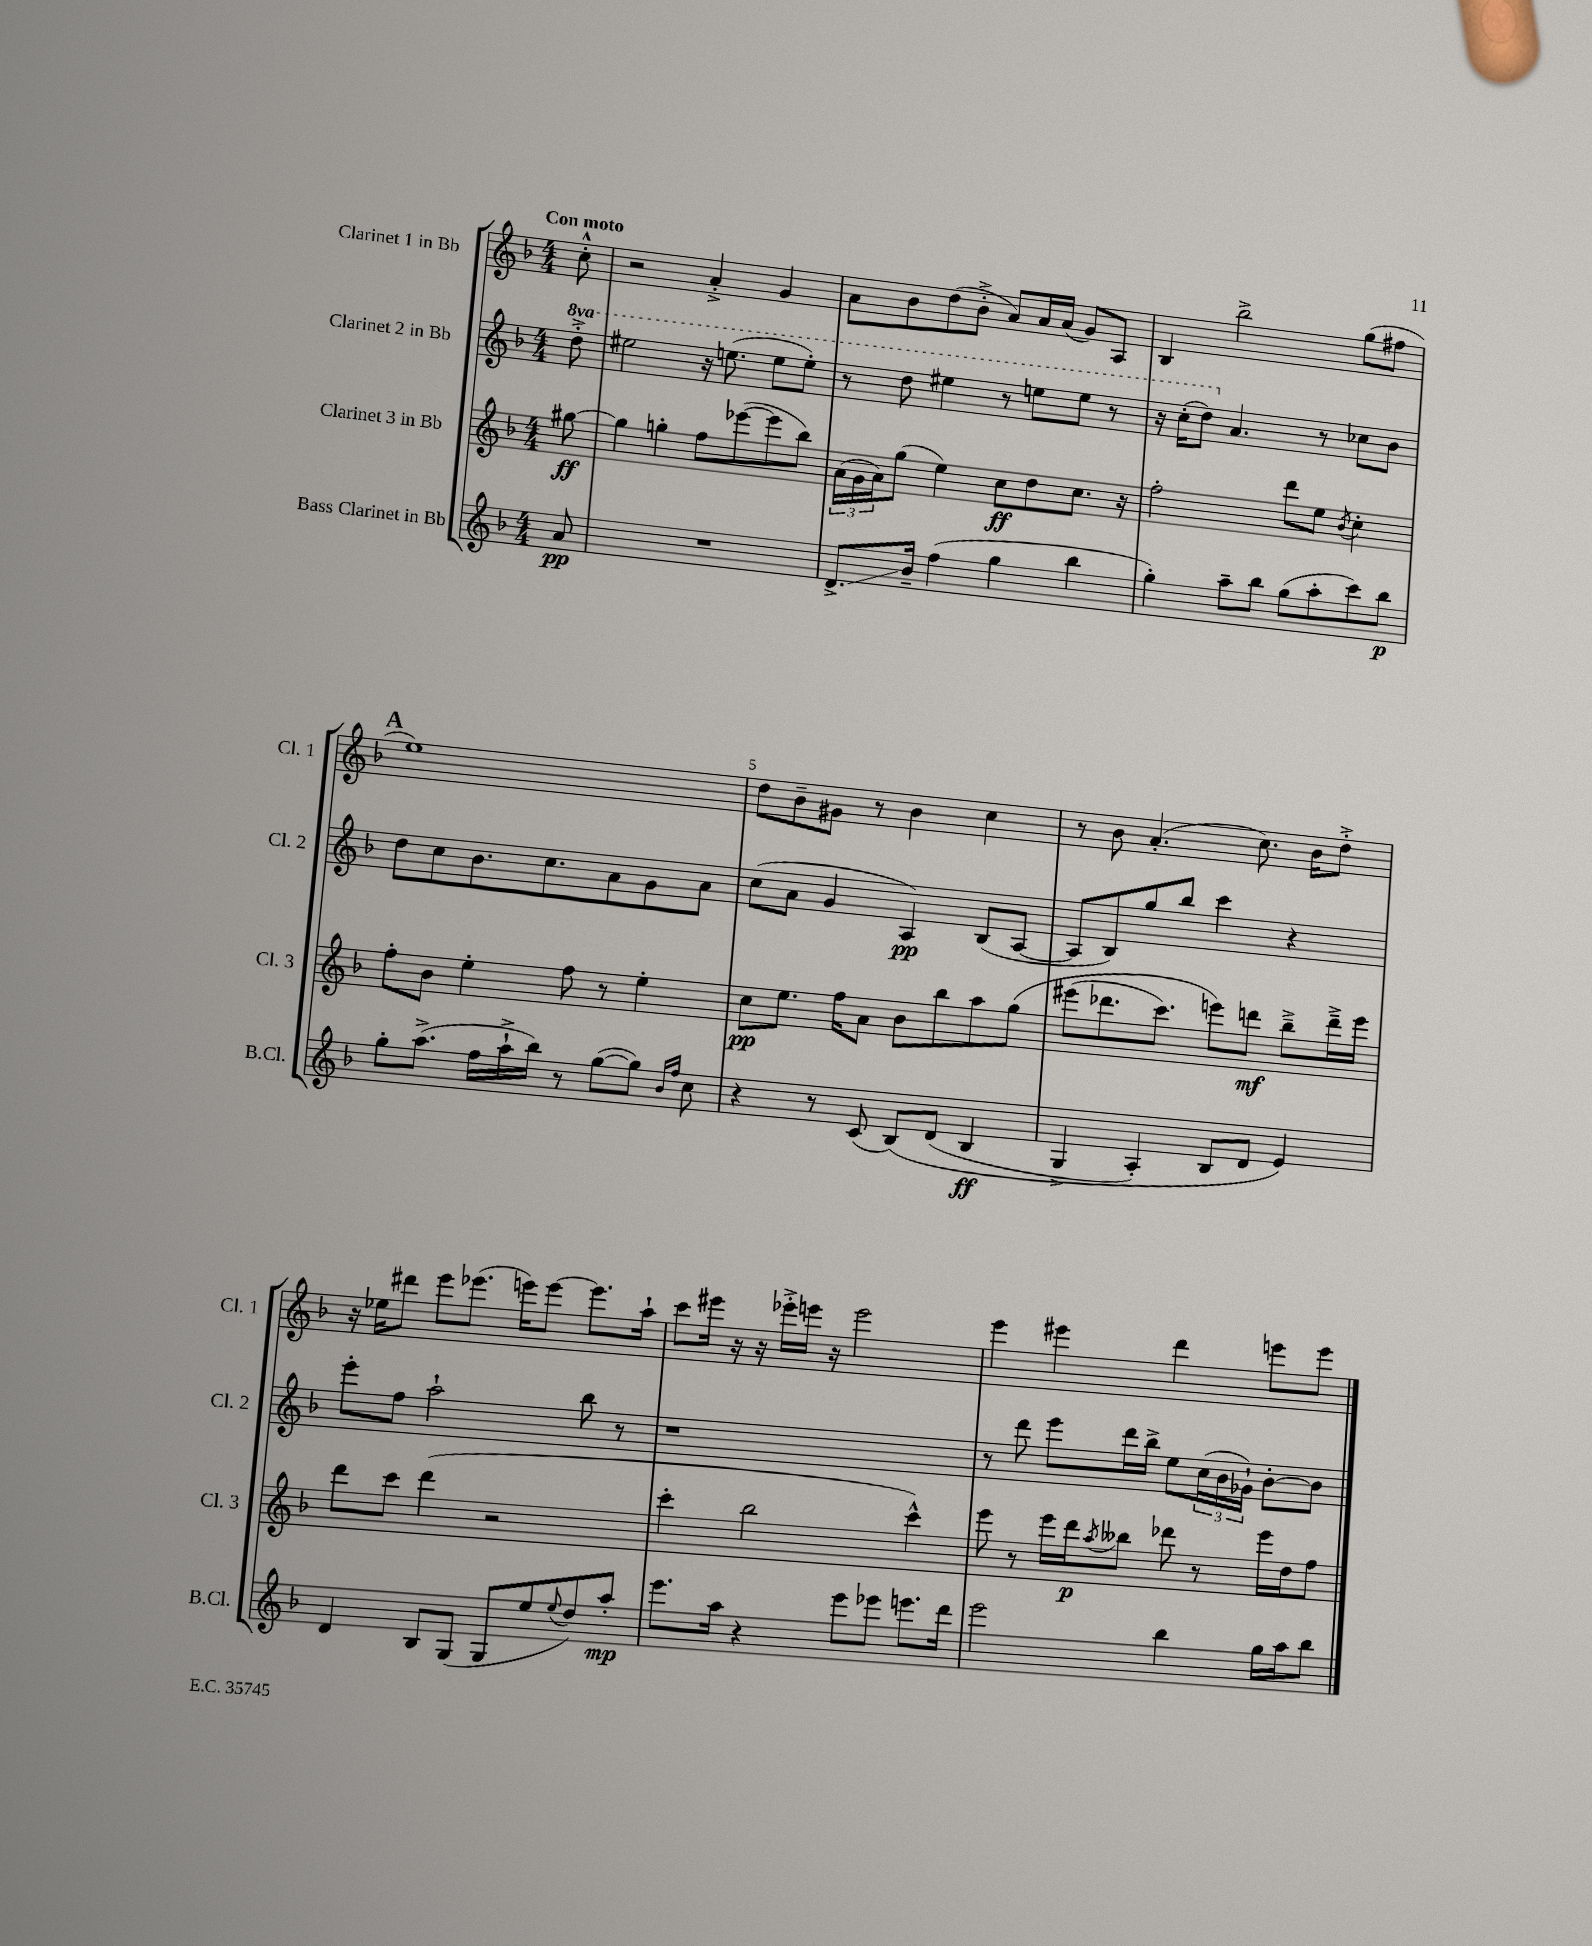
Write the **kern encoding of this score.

**kern	**kern	**kern	**kern
*staff4	*staff3	*staff2	*staff1
*clefG2	*clefG2	*clefG2	*clefG2
*k[b-]	*k[b-]	*k[b-]	*k[b-]
*M4/4	*M4/4	*M4/4	*M4/4
8a	[8gg#	8ddd'^	8cc'^^
=	=	=	=
1r	4gg#]	2eee#	2r
.	4gg'	.	.
.	8ff	16r	4a'^
.	.	(8.eee	.
.	([8eee-	.	.
.	8eee-]	8eee	4g
.	8bb-)	8eee')	.
=	=	=	=
8.d^	(24a	8r	8a
.	24g	.	.
.	24a)	.	.
.	(8gg	8ddd	8b-
16b-~	.	.	.
(4ff	4ee)	4eee#	(8dd
.	.	.	8b-'^
4gg	8cc	8r	8a)
.	8dd	8eee	16a
.	.	.	(16a
4bb-	8.cc	8eee	8g)
.	.	8r	8A
.	16r	.	.
=	=	=	=
4gg')	2ff'	16r	4B-
.	.	(16ccc'	.
.	.	8ddd)	.
8aa~	.	4.a	2bb-^
8bb-	.	.	.
(8gg	8ddd	.	.
8aa'	8ee	8r	.
.	8qb-	.	.
8ccc)	4cc'	8cc-	(8gg
8bb-	.	8b-	8ff#
=	=	=	=
8gg'	8ff'	8dd	1ee)
(8.aa^	8b-	8cc	.
.	4ee'	8.b-	.
16ff	.	.	.
16aa`^	.	.	.
16bb-)	.	8.cc	.
8r	8ff	.	.
([8gg	8r	8a	.
8gg])	4ee'	8g	.
16qqb-	.	.	.
16qqff	.	.	.
8cc	.	8a	.
=	=	=	=
4r	8cc	(8cc	8dd
.	8.ee	8a	8b-~
8r	.	4g	8g#
.	16ff	.	.
(8c	8a	.	8r
&(8B-)	8b-	4A)	4b-
(8d	8bb-	.	.
4B-	8aa	(8B-	4cc
.	&(8gg	[8A	.
=	=	=	=
4G^	(8eee#	8A]	8r
.	8.ddd-	8B-)	8b-
4A')	.	8gg	(4.a'
.	8.ccc)	.	.
.	.	8bb-	.
8B-	8eee&)	4ccc	.
8d	8ddd	.	8.cc)
4e&)	8bb-~^	4r	.
.	.	.	16b-
.	16ddd~^	.	8dd'^
.	16eee	.	.
=	=	=	=
4d	8ddd	8eee'	16r
.	.	.	16ee-
.	8ccc	8ff	8ddd#
8B-	(4ddd	2aa`	8eee
(8G	.	.	(8.eee-
8G	2r	.	.
.	.	.	16eee)
8ee	.	.	[8eee
8qqee	.	.	.
8dd)	.	8bb-	8.eee]
8aa'	.	8r	.
.	.	.	16aa`
=	=	=	=
8.eee	4ccc'	1r	8ccc
.	.	.	16eee#
16aa	.	.	16r
4r	2bb-	.	16r
.	.	.	16eee-'^
.	.	.	16eee
.	.	.	16r
8eee	.	.	2eee
8eee-	.	.	.
8.eee	4ccc^^)	.	.
16ddd	.	.	.
=	=	=	=
2eee	8eee	8r	4eee
.	8r	8ddd	.
.	16eee	8eee	4eee#
.	16ddd	.	.
.	8qaa	.	.
.	8bb--	16ddd	.
.	.	16bb-^	.
4bb-	8ddd-	8ee	4ddd
.	8r	(24cc	.
.	.	24b-	.
.	.	24g-`)	.
16gg	16eee	[8b-'	8eee
16aa	16dd	.	.
8bb-	8ff	8b-]	8eee
==	==	==	==
*-	*-	*-	*-
